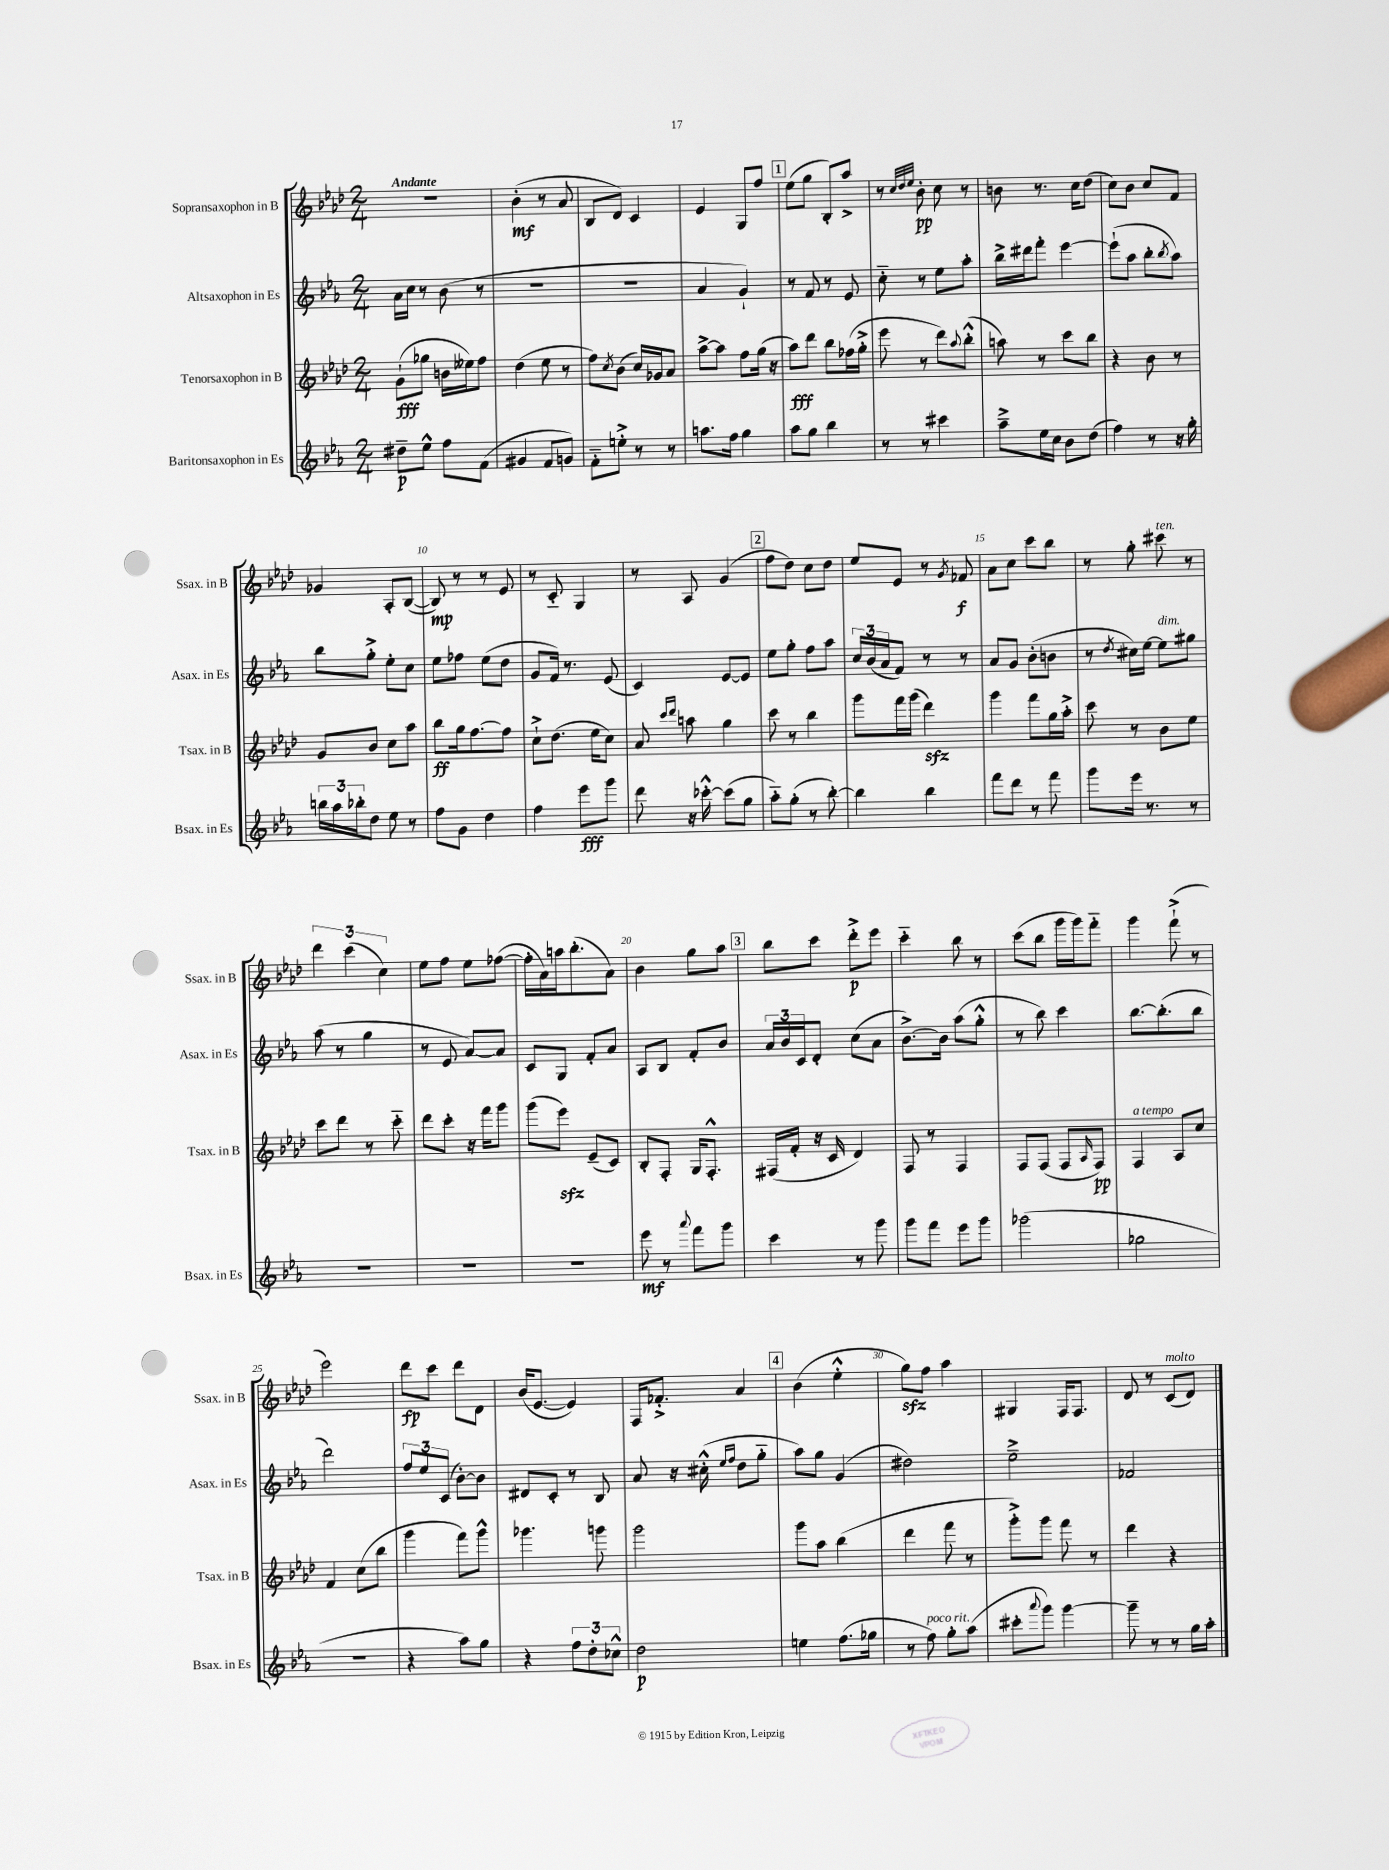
<<
\new StaffGroup <<
\new Staff = "s0" \with { instrumentName = "Sopransaxophon in B" shortInstrumentName = "Ssax. in B" } {
    \clef treble \key aes \major \numericTimeSignature \time 2/4 \tempo "Andante"
    r2 |
    bes'4-.\mf( r8 aes'8 |
    bes8 des'8) c'4 |
    ees'4 g8 f''8 |
    \mark \markup { \box "1" } ees''8( g''8 bes8-.) aes''8-> |
    r8 \grace { c''32 des''32 ees''32 } bes'8-.\pp c''8 r8 |
    b'8 r8. c''16 des''8( |
    c''8) bes'8 c''8 f'8 |
    ges'4 aes8-. bes8~( |
    bes8\mp) r8 r8 ees'8 |
    r8 c'8-_ g4 |
    r8 aes8 g'4( |
    \mark \markup { \box "2" } f''8 des''8) c''8 des''8 |
    ees''8 ees'8 r8 \acciaccatura { g'8 } fes'8\f |
    aes'8 c''8 c'''8 bes''8 |
    r8 g''8-. cis'''8^\markup { \italic "ten." } r8 |
    \tuplet 3/2 { des'''4 c'''4( c''4) } |
    ees''8 f''8 ees''8 fes''8~( |
    fes''16-. aes'16) a''16 bes''8.-.( aes'8) |
    bes'4 g''8 aes''8 |
    \mark \markup { \box "3" } bes''8 c'''8 des'''8-.->\p ees'''8 |
    c'''4-_ bes''8 r8 |
    c'''8( bes''8 g'''16 g'''16) f'''8-_ |
    g'''4 f'''8-!->( r8 |
    ees'''2) |
    des'''8\fp c'''8 des'''8 des'8 |
    bes'16( ees'8.~ ees'4) |
    f16 fes'8.-.-> aes'4 |
    \mark \markup { \box "4" } bes'4( ees''4-.-^ |
    g''8\sfz) f''8 aes''4 |
    gis4 f16 f8. |
    des'8 r8 c'8^\markup { \italic "molto" }( des'8) \bar "|." |
}
\new Staff = "s1" \with { instrumentName = "Altsaxophon in Es" shortInstrumentName = "Asax. in Es" } {
    \clef treble \key ees \major \numericTimeSignature \time 2/4
    aes'16 c''16 r8 bes'8( r8 |
    r2 |
    r2 |
    aes'4 g'4-!) |
    \mark \markup { \box "1" } r8 f'8 r8 ees'8 |
    c''8-_ r8 ees''8 aes''8-. |
    bes''16-> dis'''16 f'''8-. ees'''4~ |
    ees'''8-!( aes''8 bes''8-. \acciaccatura { bes''8 } aes''8) |
    bes''8 g''8-.-> ees''8-. c''8 |
    ees''8 fes''8 ees''8( d''8 |
    g'8 f'16) r8. ees'8( |
    c'4) ees'8~ ees'8 |
    \mark \markup { \box "2" } ees''8 g''8-. f''8 aes''8 |
    \tuplet 3/2 { c''16 bes'16( aes'16 } f'8) r8 r8 |
    aes'8 g'8 bes'8-.( b'8 |
    r8 \acciaccatura { d''8 } cis''16) ees''16~ ees''8^\markup { \italic "dim." } gis''8 |
    aes''8( r8 g''4 |
    r8 ees'8 aes'8~) aes'8 |
    c'8 g8 f'8-. aes'8 |
    aes8 bes8 f'8-. bes'8 |
    \mark \markup { \box "3" } \tuplet 3/2 { aes'16 bes'16 c'16 } d'8-. c''8( aes'8 |
    bes'8.~->) bes'16 aes''8( g''8-.-^ |
    r8 bes''8) c'''4 |
    bes''8.~ bes''8.-.( bes''8 |
    d'''2) |
    \tuplet 3/2 { f''8 ees''8 c'8( } bes'8~-.) bes'8 |
    dis'8 c'8-. r8 bes8 |
    aes'8 r16 cis''16-.-^( \grace { ees''16 f''16 } d''8 g''8-_ |
    \mark \markup { \box "4" } aes''8) g''8 g'4( |
    dis''2) |
    ees''2---> |
    fes'2 \bar "|." |
}
\new Staff = "s2" \with { instrumentName = "Tenorsaxophon in B" shortInstrumentName = "Tsax. in B" } {
    \clef treble \key aes \major \numericTimeSignature \time 2/4
    g'8-!\fff( ges''8 b'16 eeses''16) f''8 |
    des''4( ees''8 r8 |
    f''8) \acciaccatura { c''8 } bes'8( c''16) ges'16 aes'8 |
    aes''8~-> aes''8 f''8 g''16( r16 |
    \mark \markup { \box "1" } aes''8\fff) des'''8 bes''8 fes''16( g''16-.-> |
    ees'''8 r8 des'''8) \appoggiatura { aes''8 } bes''8-.-^( |
    a''8) r8 c'''8 bes''8 |
    r4 bes'8 r8 |
    g'8 bes'8 c''8 aes''8 |
    bes''8\ff g''16 f''8.~ f''8 |
    c''8-!-> des''8.( ees''16 c''8) |
    aes'8 \grace { c'''16 des'''16 } a''8 g''4 |
    \mark \markup { \box "2" } c'''8 r8 bes''4 |
    g'''8 f'''16 g'''16( des'''4\sfz) |
    g'''4 f'''8 g''16 aes''16-.-> |
    c'''8 r8 bes'8 ees''8 |
    c'''8 des'''8 r8 c'''8-_ |
    des'''8 c'''8-. r16 f'''16 g'''8 |
    g'''8( ees'''8\sfz) ees'8--( c'8) |
    bes8-. f8-. g16 f8.-.-^ |
    \mark \markup { \box "3" } fis16( f'16-. r16 c'16 des'4) |
    f8 r8 f4 |
    f8 f8( f8 \grace { aes16 } f8\pp) |
    f4^\markup { \italic "a tempo" } aes8 c''8 |
    f'4 c''8( bes''8 |
    g'''4 f'''8) g'''8-^ |
    ges'''4. g'''8 |
    g'''2 |
    \mark \markup { \box "4" } g'''8 aes''8 bes''4( |
    des'''4 f'''8 r8 |
    g'''8-.->) g'''8 f'''8 r8 |
    des'''4 r4 \bar "|." |
}
\new Staff = "s3" \with { instrumentName = "Baritonsaxophon in Es" shortInstrumentName = "Bsax. in Es" } {
    \clef treble \key ees \major \numericTimeSignature \time 2/4
    dis''8--\p ees''8-^ f''8 f'8( |
    gis'4 f'8 g'8) |
    f'8-_ e''8-.-> r8 r8 |
    a''8. f''16 g''4 |
    \mark \markup { \box "1" } aes''8 g''8 bes''4 |
    r8 r8 cis'''4 |
    aes''8---> ees''16 c''16 bes'8 d''8( |
    f''4) r8 r16 g''16-. |
    \tuplet 3/2 { b''16 aes''16 bes''16-. } d''8 ees''8 r8 |
    f''8 g'8 d''4 |
    f''4 ees'''8\fff g'''8 |
    d'''8 r16 ces'''16~-.-^ ces'''8( g''8 |
    \mark \markup { \box "2" } aes''8-_) g''8-.( r8 bes''8~-.) |
    bes''4 bes''4 |
    f'''8 d'''8 r8 f'''8 |
    g'''8 ees'''16 r8. r8 |
    R2 |
    R2 |
    R2 |
    ees'''8\mf r8 \appoggiatura { aes'''8 } f'''8 g'''8 |
    \mark \markup { \box "3" } c'''4 r8 g'''8 |
    g'''8 f'''8 ees'''8 g'''8 |
    ges'''2( |
    ges''2 |
    R2 |
    r4 aes''8) g''8 |
    r4 \tuplet 3/2 { f''8 d''8-. ces''8-^ } |
    d''2\p |
    \mark \markup { \box "4" } e''4 f''8.( ges''16 |
    r8 f''8^\markup { \italic "poco rit." }) g''8-. aes''8( |
    cis'''8-. \appoggiatura { aes'''8 } g'''8) g'''4~ |
    g'''8-- r8 r8 g''16 aes''16-. \bar "|." |
}
>>
>>
\layout { \context { \Score \override BarNumber.break-visibility = ##(#f #t #t) barNumberVisibility = #(every-nth-bar-number-visible 5) } }
